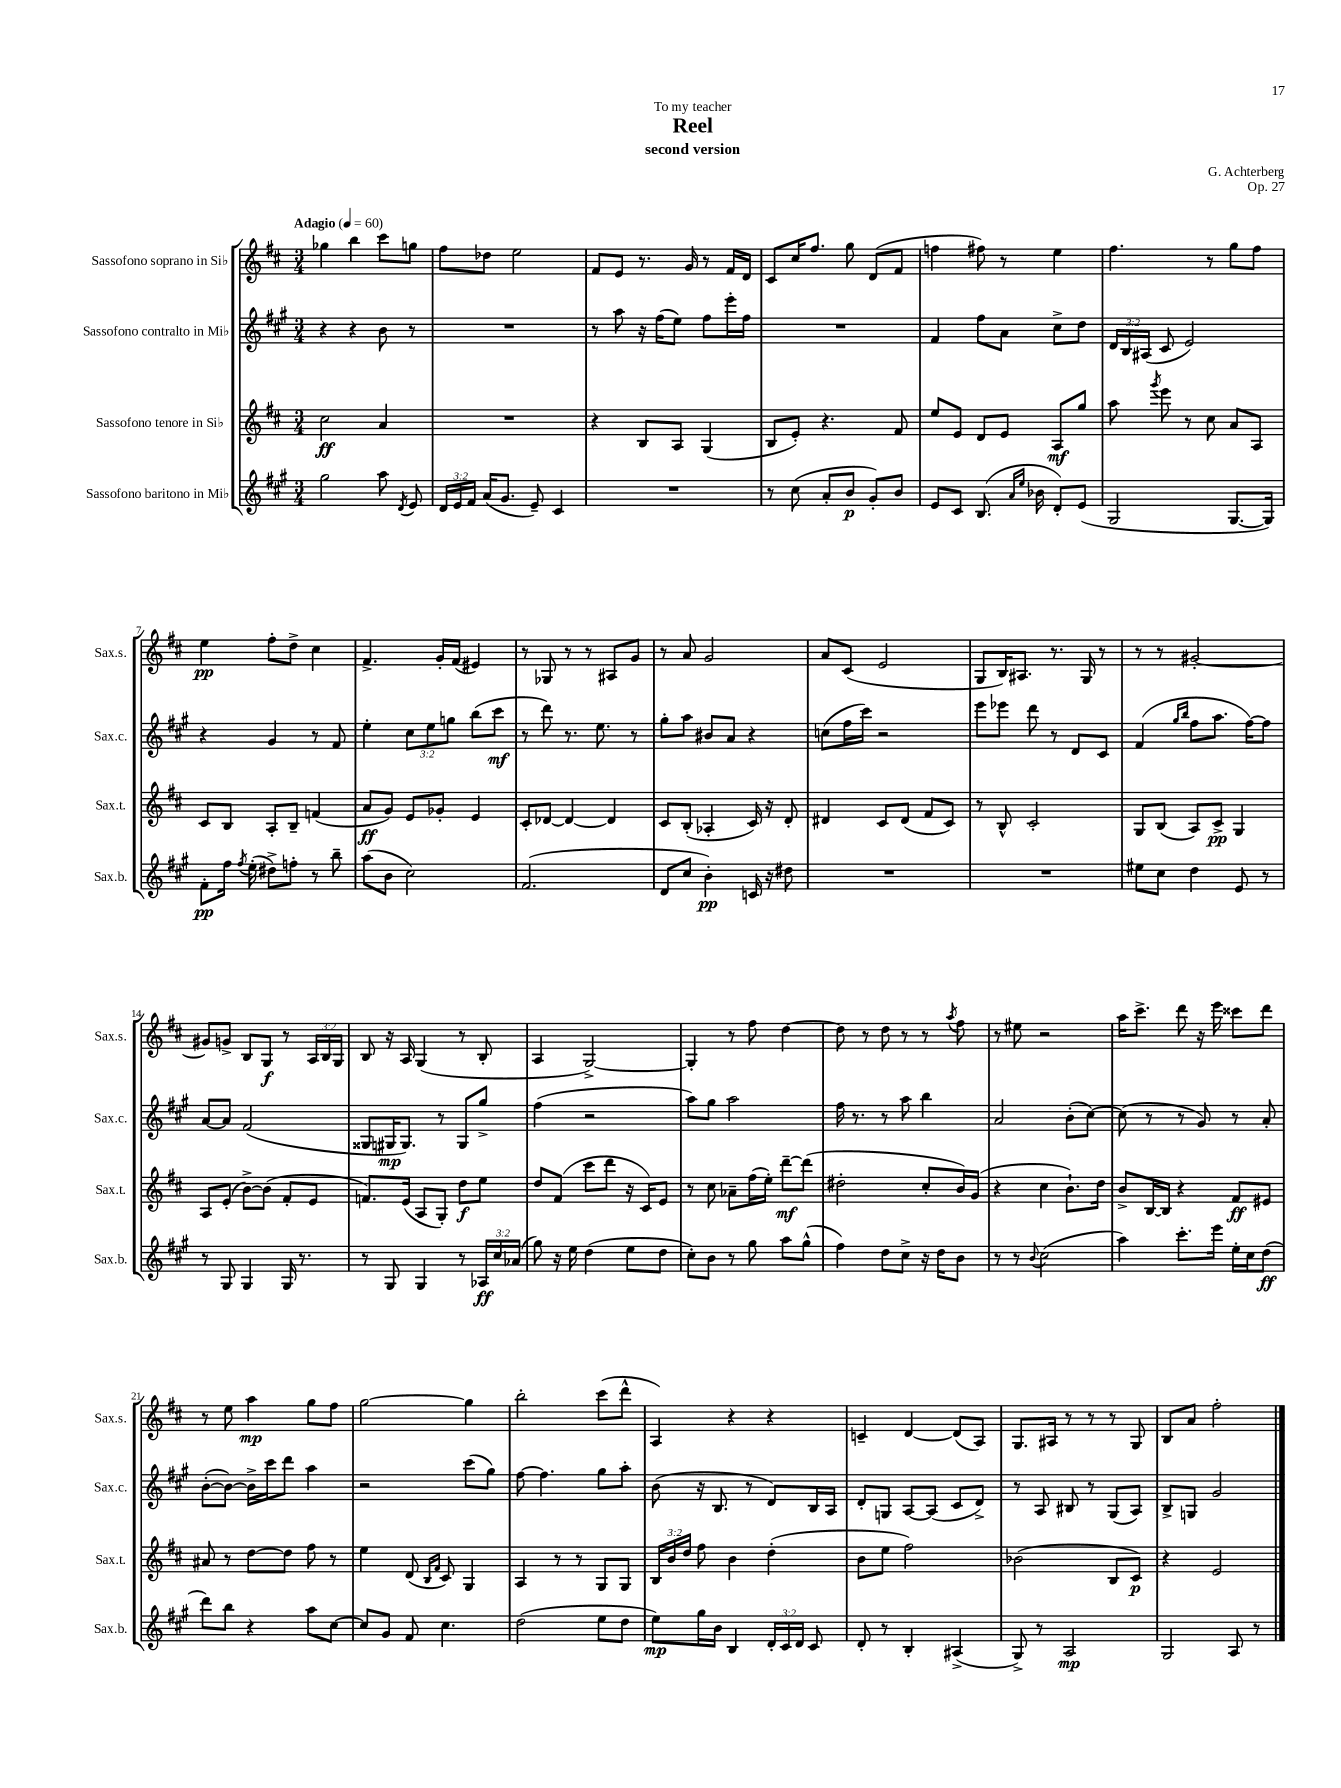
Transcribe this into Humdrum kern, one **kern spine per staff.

**kern	**kern	**kern	**kern
*staff4	*staff3	*staff2	*staff1
*clefG2	*clefG2	*clefG2	*clefG2
*k[f#c#g#]	*k[f#c#]	*k[f#c#g#]	*k[f#c#]
*M3/4	*M3/4	*M3/4	*M3/4
*MM60	*MM60	*MM60	*MM60
2gg#	2cc#	4r	4gg-
.	.	4r	4bb
8aa	4a	8b	8ccc#
8qd	.	.	.
8e	.	8r	8gg
=	=	=	=
24d	2.r	2.r	8ff#
24e	.	.	.
24f#	.	.	.
(16a	.	.	8dd-
8.g#	.	.	.
.	.	.	2ee
8e~)	.	.	.
4c#	.	.	.
=	=	=	=
2.r	4r	8r	8f#
.	.	8aa	8e
.	8B	16r	8.r
.	.	(16ff#	.
.	8A	8ee)	.
.	.	.	16g
.	(4G	8ff#	8r
.	.	16eee'	16f#
.	.	16ff#	16d
=	=	=	=
8r	8B	2.r	8c#
(8cc#	8e')	.	16cc#
.	.	.	8.ff#
8a'	4.r	.	.
8b	.	.	8gg
8g#')	.	.	(8d
8b	8f#	.	8f#
=	=	=	=
8e	8ee	4f#	4ff
8c#	8e	.	.
(8.B	8d	8ff#	8ff#)
.	8e	8a	8r
16qqa	.	.	.
16qqee	.	.	.
16b-	.	.	.
8d')	8A	8cc#^	4ee
(8e	8gg	8dd	.
=	=	=	=
2G#	8aa	24d	4.ff#
.	.	24B	.
.	.	(24A#	.
.	8qggg	.	.
.	8eee	8c#	.
.	8r	2e)	.
.	8cc#	.	8r
[8.G#	8a	.	8gg
.	8A	.	8ff#
16G#])	.	.	.
=	=	=	=
8f#'	8c#	4r	4ee
16ff#	8B	.	.
8qff#	.	.	.
(16ee'	.	.	.
8dd#^)	8A'	4g#	8ff#'
8ff'	8B~	.	8dd^
8r	(4f	8r	4cc#
8bb~	.	8f#	.
=	=	=	=
(8aa	8a	4ee'	4.f#^
8b	8g)	.	.
2cc#)	8e	12cc#	.
.	.	12ee	.
.	8g-'	.	16g'
.	.	12gg	.
.	.	.	(16f#
.	4e	(8bb	4e#)
.	.	8ccc#	.
=	=	=	=
(2.f#	8c#'	8r	8r
.	[8d-	8ddd)	8G-
.	4d-_	8.r	8r
.	.	.	8r
.	.	8.ee	.
.	4d-]	.	8A#
.	.	8r	8g
=	=	=	=
8d	8c#	8gg#'	8r
8cc#	(8B'	8aa	8a
4b')	4A-'	8b#	2g
.	.	8a	.
16c	16c#)	4r	.
16r	16r	.	.
8dd#	8d'	.	.
=	=	=	=
2.r	4d#	(8cc	8a
.	.	16ff#	(8c#
.	.	16ccc#)	.
.	8c#	2r	2e
.	(8d#	.	.
.	8f#	.	.
.	8c#)	.	.
=	=	=	=
2.r	8r	8eee	8G
.	8B^^	8eee-	16B)
.	.	.	8.A#
.	2c#'	8ddd	.
.	.	8r	8.r
.	.	8d	.
.	.	.	16G
.	.	8c#	8r
=	=	=	=
8ee#	8G	(4f#	8r
8cc#	(8B	.	8r
.	.	16qqgg#	.
.	.	16qqbb	.
4dd	8A)	8ff#	[2g#'
.	8c#^	8.aa	.
8e	4G	.	.
.	.	[16ff#)	.
8r	.	8ff#]	.
=	=	=	=
8r	8A	[8a	8g#]
8G#	(8e'	8a]	8g^
4G#	[8b^)	(2f#	8B
.	(8b]	.	8G
16G#	8f#'	.	8r
8.r	.	.	.
.	8e	.	24A
.	.	.	24B
.	.	.	24G
=	=	=	=
8r	8.f)	8G##	8B
8G#	.	16G#	16r
.	(16e	8.G#)	16A
4G#	8A	.	(4G
.	8G')	8r	.
8r	8dd	8G#	8r
24A-	8ee	8gg#^	8B'
24cc#	.	.	.
(24a-	.	.	.
=	=	=	=
8gg#)	8dd	(4ff#	4A
16r	(8f#	.	.
16ee	.	.	.
(4dd	8ccc#	2r	[2G^)
.	8ddd	.	.
8ee	16r	.	.
.	16c#)	.	.
8dd	8e	.	.
=	=	=	=
8cc#')	8r	8aa)	4G']
8b	8cc#	8gg#	.
8r	8a-~	2aa	8r
8gg#	(16ff#	.	8ff#
.	16ee')	.	.
8aa	[8ddd~	.	[4dd
(8gg#^^	(8ddd]	.	.
=	=	=	=
4ff#)	2dd#'	16ff#	8dd]
.	.	8.r	.
.	.	.	8r
8dd	.	8r	8dd
8cc#^	.	8aa	8r
16r	8cc#'	4bb	8r
16dd	.	.	.
.	.	.	8qaa
8b	16b)	.	8ff#
.	(16g	.	.
=	=	=	=
8r	4r	2a	8r
8r	.	.	8ee#
8qqb	.	.	.
(2cc#	4cc#	.	2r
.	8.b`)	(8b'	.
.	.	[8cc#)	.
.	16dd	.	.
=	=	=	=
4aa)	8b^	(8cc#]	16aa
.	.	.	8.ccc#^
.	[16B	8r	.
.	16B]	.	.
8.ccc#'	4r	8r	8ddd
.	.	8g#)	16r
16eee	.	.	16eee
16ee'	8f#	8r	8ccc##
16cc#	.	.	.
(8dd	8e#	8a'	8ddd
=	=	=	=
8ddd)	8a#	([8b'	8r
8bb	8r	8b_)	8ee
4r	[8dd	16b^]	4aa
.	.	16ccc#	.
.	8dd]	8ddd	.
8aa	8ff#	4aa	8gg
[8cc#	8r	.	8ff#
=	=	=	=
8cc#]	4ee	2r	[2gg
8g#	.	.	.
8f#	(8d	.	.
.	16qqB	.	.
.	16qqf#	.	.
4.cc#	8c#)	.	.
.	4G	(8ccc#	4gg]
.	.	8gg#)	.
=	=	=	=
(2dd	4A	[8ff#	2bb'
.	.	4.ff#]	.
.	8r	.	.
.	8r	.	.
8ee	8G	8gg#	(8ccc#
8dd	8G	8aa'	8ddd^^
=	=	=	=
8ee)	24B	(8b	4A)
.	24b	.	.
.	24dd	.	.
16gg#	8ff#	16r	.
16b	.	8.B	.
4B	4b	.	4r
.	.	8r	.
24d'	(4dd'	8d)	4r
24c#	.	.	.
24d	.	.	.
8c#	.	16B	.
.	.	16A	.
=	=	=	=
8d'	8b	8d'	4c~
8r	8ee	8G	.
4B'	2ff#)	[8A	[4d
.	.	(8A]	.
(4A#^	.	8c#	(8d]
.	.	8d^)	8A)
=	=	=	=
8G#^)	(2b-	8r	8.G
8r	.	8A	.
.	.	.	16A#
2A	.	8B#	8r
.	.	8r	8r
.	8B	(8G#	8r
.	8c#)	8A)	8G
=	=	=	=
2G#	4r	8B^	8B
.	.	8G	8a
.	2e	2g#	2ff#'
8A	.	.	.
8r	.	.	.
==	==	==	==
*-	*-	*-	*-
